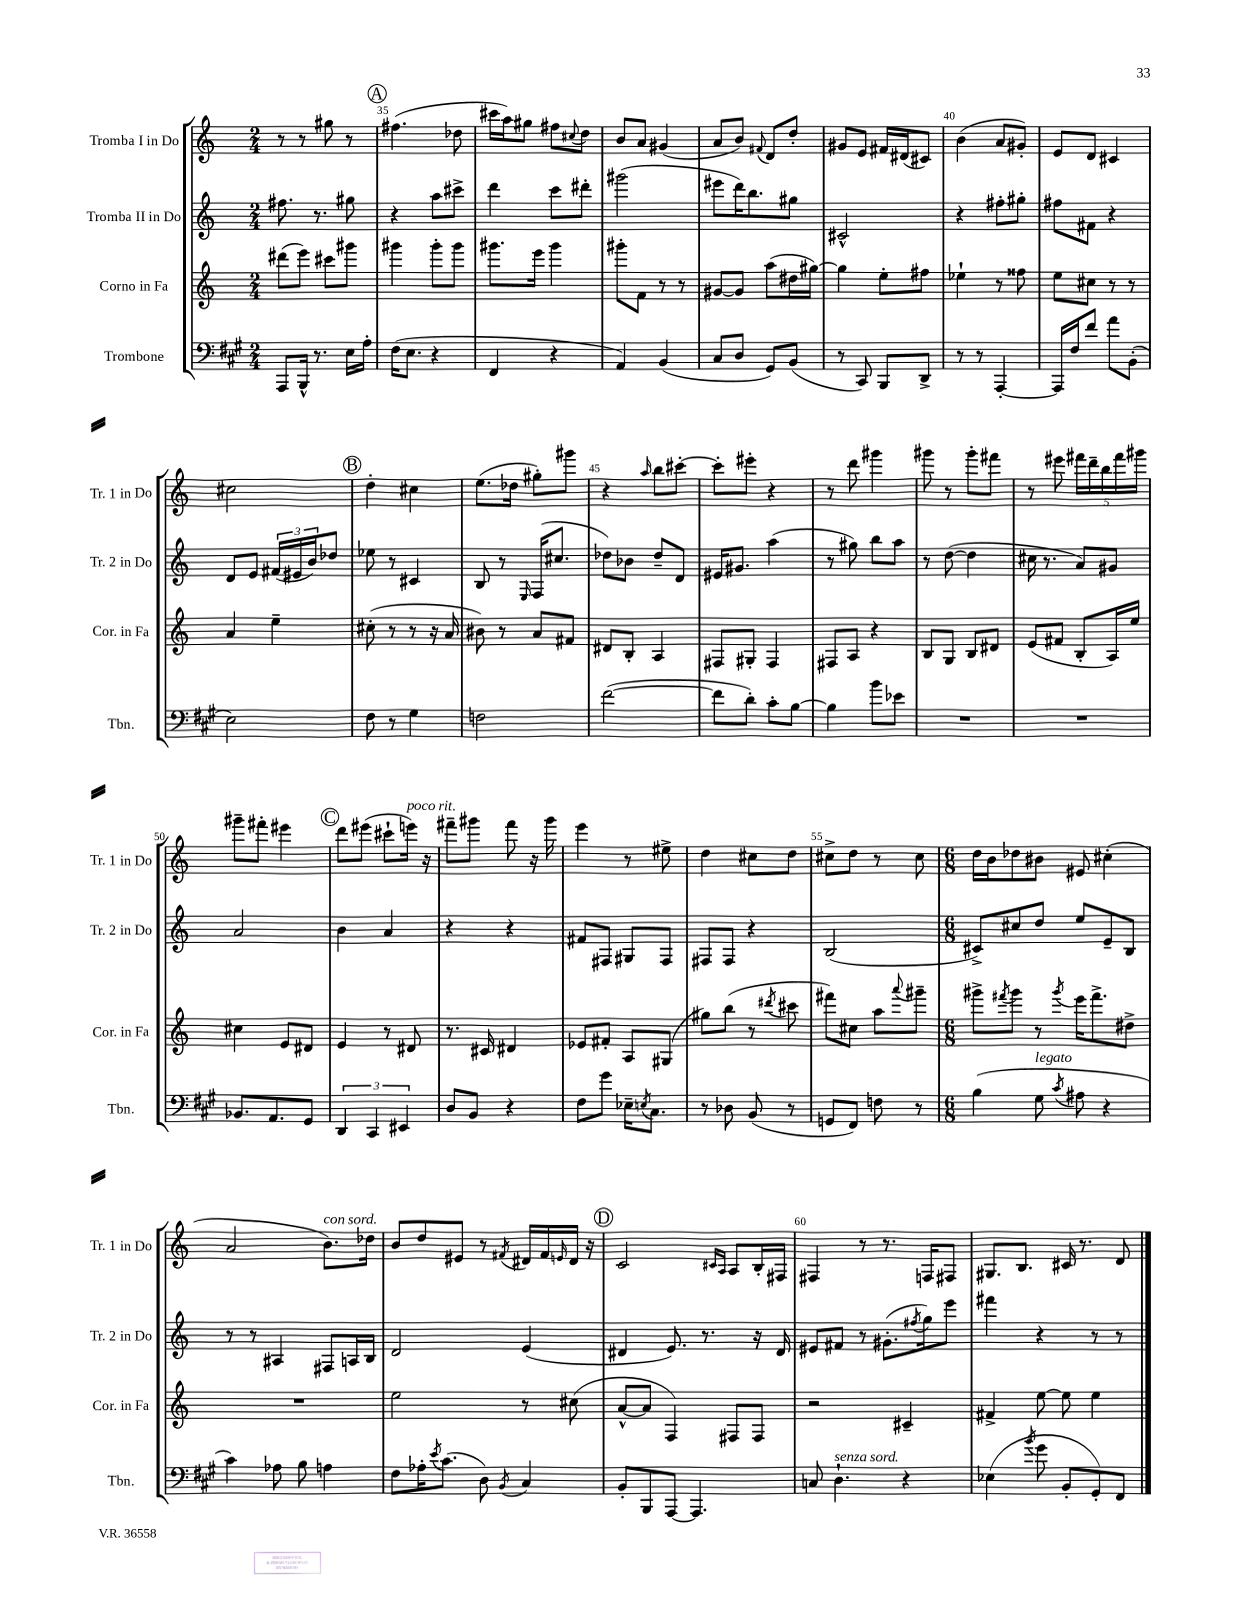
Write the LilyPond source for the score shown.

<<
\new StaffGroup <<
\new Staff = "s0" \with { instrumentName = "Tromba I in Do" shortInstrumentName = "Tr. 1 in Do" } {
    \clef treble \key c \major \numericTimeSignature \time 2/4
    r8 r8 gis''8 r8 |
    \mark \markup { \circle "A" } fis''4.( des''8 |
    cis'''16 a''16) gis''8 fis''8 \appoggiatura { cis''8 } d''8 |
    b'8 a'8 gis'4( |
    a'8 b'8) \appoggiatura { fis'8 } d'8 d''8-. |
    gis'8 e'8 fis'16 dis'16( cis'8) |
    b'4( a'8 gis'8-.) |
    e'8 d'8 cis'4 |
    cis''2 |
    \mark \markup { \circle "B" } d''4-. cis''4 |
    e''8.( des''16 gis''8-.) gis'''8 |
    r4 \grace { a''16 } b''8 cis'''8~-. |
    cis'''8-. eis'''8-. r4 |
    r8 d'''8 gis'''4 |
    gis'''8 r8 gis'''8-. fis'''8 |
    r8 eis'''8 \tuplet 5/4 { fis'''16 d'''16-- b''16 fis'''16 gis'''16 } |
    gis'''8-- fis'''8-. eis'''4 |
    \mark \markup { \circle "C" } d'''8 eis'''8( cis'''8-! e'''16^\markup { \italic "poco rit." }) r16 |
    fis'''8-- gis'''8 fis'''8 r16 gis'''16 |
    e'''4 r8 eis''8-> |
    d''4 cis''8 d''8 |
    cis''8-> d''8 r8 cis''8 |
    \numericTimeSignature \time 6/8 d''16 b'16 des''8 bis'8 eis'8 cis''4-.( |
    a'2 b'8.^\markup { \italic "con sord." }) des''16 |
    b'8 d''8 eis'8 r8 \acciaccatura { fis'8 } dis'16 fis'16 \grace { e'16 } dis'16 r16 |
    \mark \markup { \circle "D" } c'2 \grace { cis'16 a16 } a8 b16-. fis16 |
    fis4 r8 r8. f16 fis8 |
    gis8. b8. cis'16 r8. d'8 \bar "|." |
}
\new Staff = "s1" \with { instrumentName = "Tromba II in Do" shortInstrumentName = "Tr. 2 in Do" } {
    \clef treble \key c \major \numericTimeSignature \time 2/4
    fis''8. r8. gis''8 |
    \mark \markup { \circle "A" } r4 a''8 cis'''8-> |
    d'''4 c'''8 dis'''8-. |
    gis'''2( |
    eis'''8 d'''16) b''8. gis''8 |
    cis'2-^ |
    r4 fis''8-. gis''8-. |
    fis''8 fis'8 r4 |
    d'8 e'8 \tuplet 3/2 { fis'16( eis'16 b'16) } des''8 |
    \mark \markup { \circle "B" } ees''8 r8 cis'4 |
    b8 r8 \grace { e16 } f16( cis''8. |
    des''8) bes'8 des''8-- d'8 |
    eis'16 gis'8. a''4( |
    r8 gis''8) b''8 a''8 |
    r8 d''8~( d''4 |
    cis''16 r8. a'8) gis'8 |
    a'2 |
    \mark \markup { \circle "C" } b'4 a'4 |
    r4 r4 |
    fis'8 fis8 gis8 fis8 |
    fis8 fis8 r4 |
    b2( |
    \numericTimeSignature \time 6/8 cis'8->) cis''8 d''8 e''8 e'8-- b8 |
    r8 r8 ais4 fis8 a16 b16 |
    d'2 e'4( |
    \mark \markup { \circle "D" } dis'4 e'8.) r8. r16 dis'16 |
    eis'8 fis'8 r8 gis'8.-.( \acciaccatura { fis''8 } g''16) e'''8 |
    fis'''4 r4 r8 r8 \bar "|." |
}
\new Staff = "s2" \with { instrumentName = "Corno in Fa" shortInstrumentName = "Cor. in Fa" } {
    \clef treble \key c \major \numericTimeSignature \time 2/4
    dis'''8( e'''8) cis'''8 gis'''8 |
    \mark \markup { \circle "A" } gis'''4 gis'''8-. gis'''8 |
    gis'''8. e'''16 gis'''4 |
    gis'''8-. f'8 r8 r8 |
    gis'8~ gis'8 a''8( dis''16 gis''16~) |
    gis''4 e''8-. fis''8 |
    ees''4-! r8 fisis''8 |
    e''8 cis''8 r8 r8 |
    a'4 e''4-- |
    \mark \markup { \circle "B" } cis''8-.( r8 r8 r16 a'16 |
    bis'8) r8 a'8 fis'8 |
    dis'8 b8-. a4 |
    fis8 gis8-. fis4 |
    fis8 a8 r4 |
    b8 g8 b8 dis'8 |
    e'8( fis'8 b8-. a16) e''16 |
    cis''4 e'8 dis'8 |
    \mark \markup { \circle "C" } e'4 r8 dis'8 |
    r8. cis'16 dis'4 |
    ees'8 fis'8-. a8 gis8( |
    gis''8) b''8( r8 \acciaccatura { dis'''8 } cis'''8 |
    fis'''8) cis''8 a''8 \appoggiatura { a'''8 } gis'''8-- |
    \numericTimeSignature \time 6/8 gis'''8-> \acciaccatura { fis'''8 } gis'''8 r8 \acciaccatura { gis'''8 } e'''16 fis'''8.-> dis''8-> |
    R2. |
    e''2 r8 cis''8( |
    \mark \markup { \circle "D" } a'8~-^ a'8 f4) fis8 fis8 |
    r2 cis'4-- |
    fis'4-> e''8~ e''8 e''4 \bar "|." |
}
\new Staff = "s3" \with { instrumentName = "Trombone" shortInstrumentName = "Tbn." } {
    \clef bass \key a \major \numericTimeSignature \time 2/4
    a,,8 b,,16-^ r8. e16 a16-. |
    \mark \markup { \circle "A" } fis16( e8. r4 |
    fis,4 r4 |
    a,4) b,4( |
    cis8 d8 gis,8) b,8( |
    r8 cis,8) b,,8 d,8-> |
    r8 r8 a,,4~-. |
    a,,16 fis16 fis'8 a'8 b,8-.( |
    e2) |
    \mark \markup { \circle "B" } fis8 r8 gis4 |
    f2 |
    fis'2~( |
    fis'8 d'8-.) cis'8-. b8~ |
    b4 b'8 ees'8 |
    R2 |
    R2 |
    bes,8. a,8. gis,8 |
    \mark \markup { \circle "C" } \tuplet 3/2 { d,4 cis,4 eis,4 } |
    d8 b,8 r4 |
    fis8 gis'8 ees16-- \acciaccatura { e8 } cis8. |
    r8 des8 b,8( r8 |
    g,8 fis,8) f8 r8 |
    \numericTimeSignature \time 6/8 b4( gis8^\markup { \italic "legato" } \acciaccatura { cis'8 } ais8 r4 |
    cis'4) aes8 b8 a4 |
    fis8 aes16-. \acciaccatura { e'8 } cis'8.( d8) \acciaccatura { b,8 } cis4 |
    \mark \markup { \circle "D" } b,8-. b,,8 a,,8~ a,,4. |
    c8 d4.-!^\markup { \italic "senza sord." } r4 |
    ees4( \acciaccatura { b'8 } gis'8 b,8-. gis,8-.) fis,8 \bar "|." |
}
>>
>>
\layout { \context { \Score currentBarNumber = #34 \override BarNumber.break-visibility = ##(#f #t #t) barNumberVisibility = #(every-nth-bar-number-visible 5) } }
